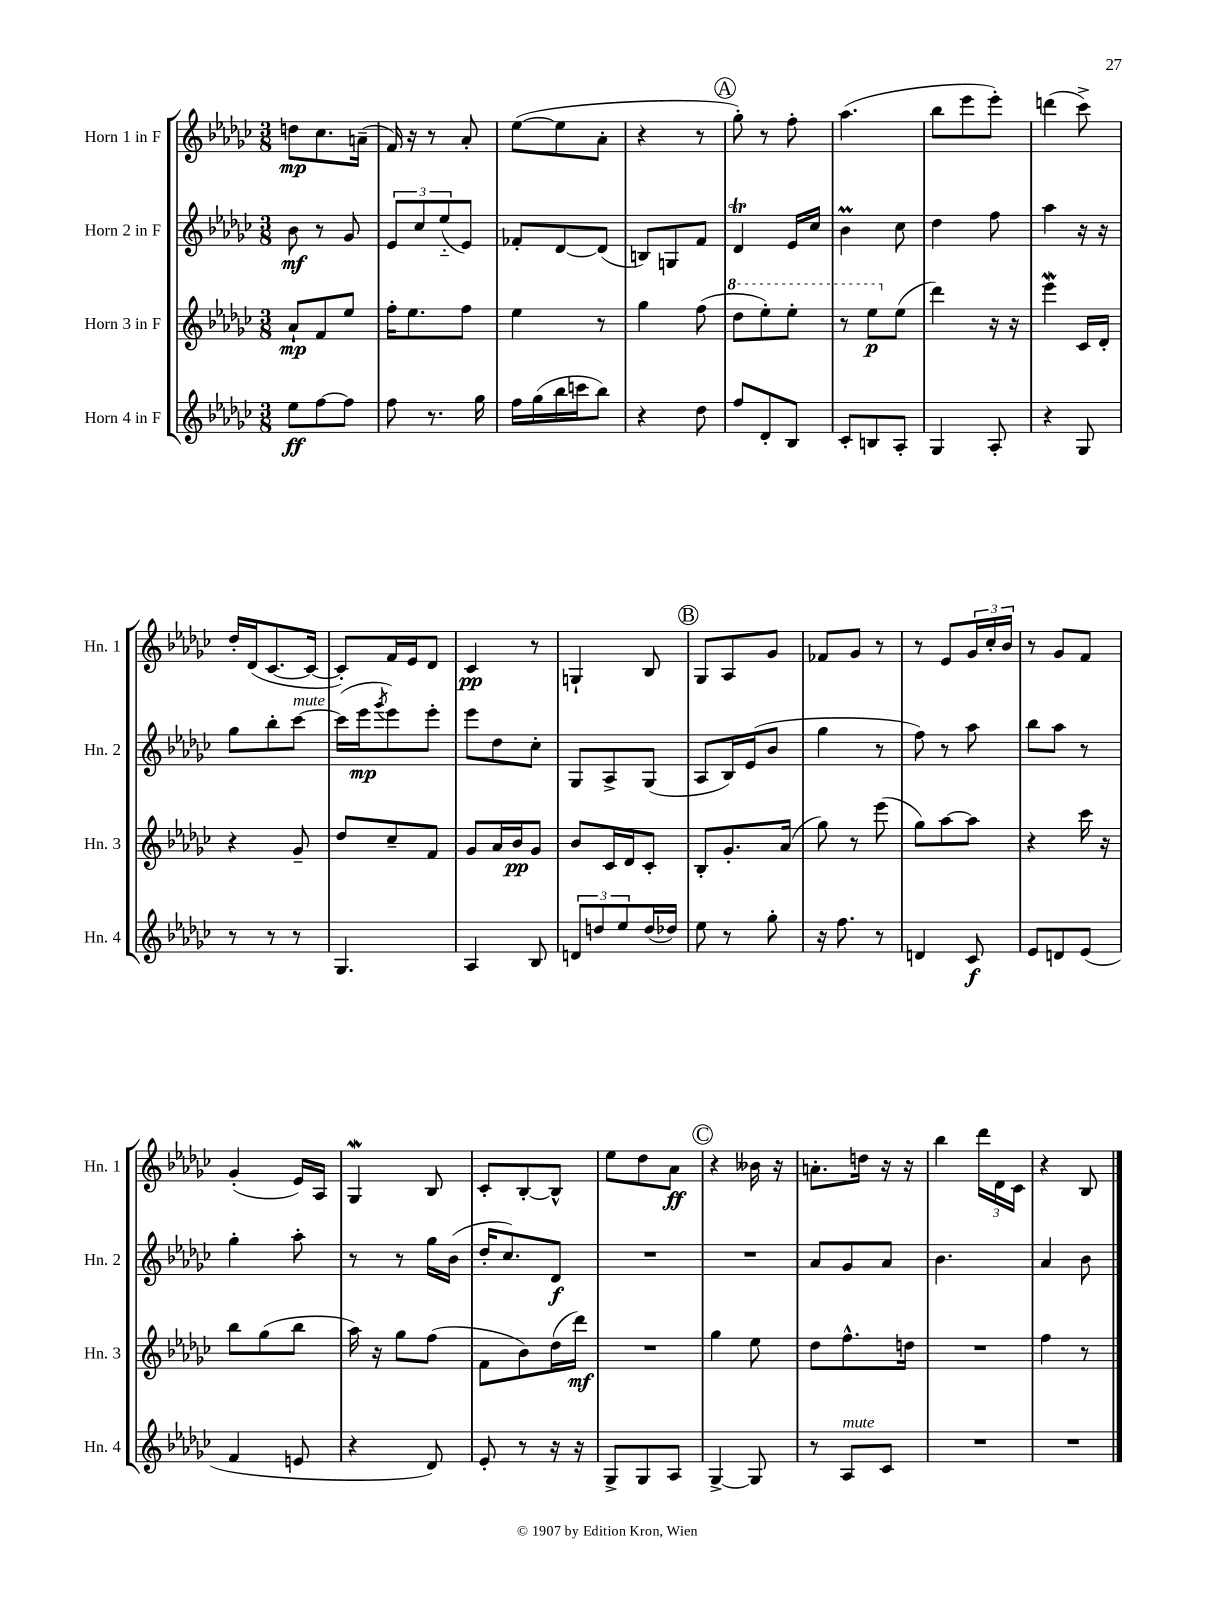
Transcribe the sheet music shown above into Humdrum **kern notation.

**kern	**kern	**kern	**kern
*staff4	*staff3	*staff2	*staff1
*clefG2	*clefG2	*clefG2	*clefG2
*k[b-e-a-d-g-c-]	*k[b-e-a-d-g-c-]	*k[b-e-a-d-g-c-]	*k[b-e-a-d-g-c-]
*M3/8	*M3/8	*M3/8	*M3/8
8ee-	8a-`	8b-	8dd
[8ff	8f	8r	8.cc-
8ff]	8ee-	8g-	.
.	.	.	(16a~
=	=	=	=
8ff	16ff'	12e-	16f)
.	8.ee-	.	16r
.	.	12cc-	.
8.r	.	.	8r
.	.	(12ee-'~	.
.	8ff	8e-)	8a-'
16gg-	.	.	.
=	=	=	=
16ff	4ee-	8f-'	([8ee-
(16gg-	.	.	.
16bb-	.	[8d-	8ee-]
16ccc	.	.	.
8bb-)	8r	(8d-]	8a-'
=	=	=	=
4r	4gg-	8B)	4r
.	.	8G	.
8dd-	(8ff	8f	8r
=	=	=	=
8ff	8ddd-	4d-	8gg-')
8d-'	8eee-')	.	8r
8B-	8eee-'	16e-	8ff'
.	.	16cc-	.
=	=	=	=
8c-'	8r	4b-	(4.aa-
8B	8eee-	.	.
8A-'	(8ee-	8cc-	.
=	=	=	=
4G-	4ddd-)	4dd-	8bb-
.	.	.	8eee-
8A-'	16r	8ff	8eee-')
.	16r	.	.
=	=	=	=
4r	4eee-	4aa-	(4ddd
8G-	16c-	16r	8ccc-^)
.	16d-'	16r	.
=	=	=	=
8r	4r	8gg-	16dd-'
.	.	.	(16d-
8r	.	8bb-'	[8.c-
8r	8g-~	[8ccc-	.
.	.	.	16c-_
=	=	=	=
4.G-	8dd-	(16ccc-]	8c-'])
.	.	16eee-	.
.	.	8qggg-	.
.	8cc-~	8eee-)	16f
.	.	.	16e-
.	8f	8eee-'	8d-
=	=	=	=
4A-	8g-	8eee-	4c-
.	16a-	8dd-	.
.	16b-	.	.
8B-	8g-	8cc-'	8r
=	=	=	=
12d	8b-	8G-	4G`
12dd	.	.	.
.	16c-	8A-^	.
12ee-	.	.	.
.	16d-	.	.
(16dd	8c-'	(8G-	8B-
16dd-)	.	.	.
=	=	=	=
8ee-	8B-'	8A-	8G-
8r	8.g-'	16B-)	8A-
.	.	(16e-	.
8gg-'	.	8b-	8g-
.	(16a-	.	.
=	=	=	=
16r	8gg-)	4gg-	8f-
8.ff	.	.	.
.	8r	.	8g-
8r	(8eee-	8r	8r
=	=	=	=
4d	8gg-)	8ff)	8r
.	[8aa-	8r	8e-
8c-	8aa-]	8aa-	24g-
.	.	.	24cc-'
.	.	.	24b-
=	=	=	=
8e-	4r	8bb-	8r
8d	.	8aa-	8g-
(8e-	16ccc-	8r	8f
.	16r	.	.
=	=	=	=
4f	8bb-	4gg-'	(4g-'
.	(8gg-	.	.
8e	8bb-	8aa-'	16e-)
.	.	.	16A-
=	=	=	=
4r	16aa-)	8r	4G-
.	16r	.	.
.	8gg-	8r	.
8d-)	(8ff	16gg-	8B-
.	.	(16b-	.
=	=	=	=
8e-'	8f	16dd-'	8c-'
.	.	8.cc-)	.
8r	8b-)	.	[8B-'
16r	(16dd-	8d-	8B-^^]
16r	16ddd-)	.	.
=	=	=	=
8G-^	4.r	4.r	8ee-
8G-	.	.	8dd-
8A-	.	.	8a-
=	=	=	=
[4G-^	4gg-	4.r	4r
8G-]	8ee-	.	16b--
.	.	.	16r
=	=	=	=
8r	8dd-	8a-	8.a'
8A-	8.ff^^	8g-	.
.	.	.	16dd
8c-	.	8a-	16r
.	16dd	.	16r
=	=	=	=
4.r	4.r	4.b-	4bb-
.	.	.	24ddd-
.	.	.	24d-
.	.	.	24c-
=	=	=	=
4.r	4ff	4a-	4r
.	8r	8b-	8B-
==	==	==	==
*-	*-	*-	*-
